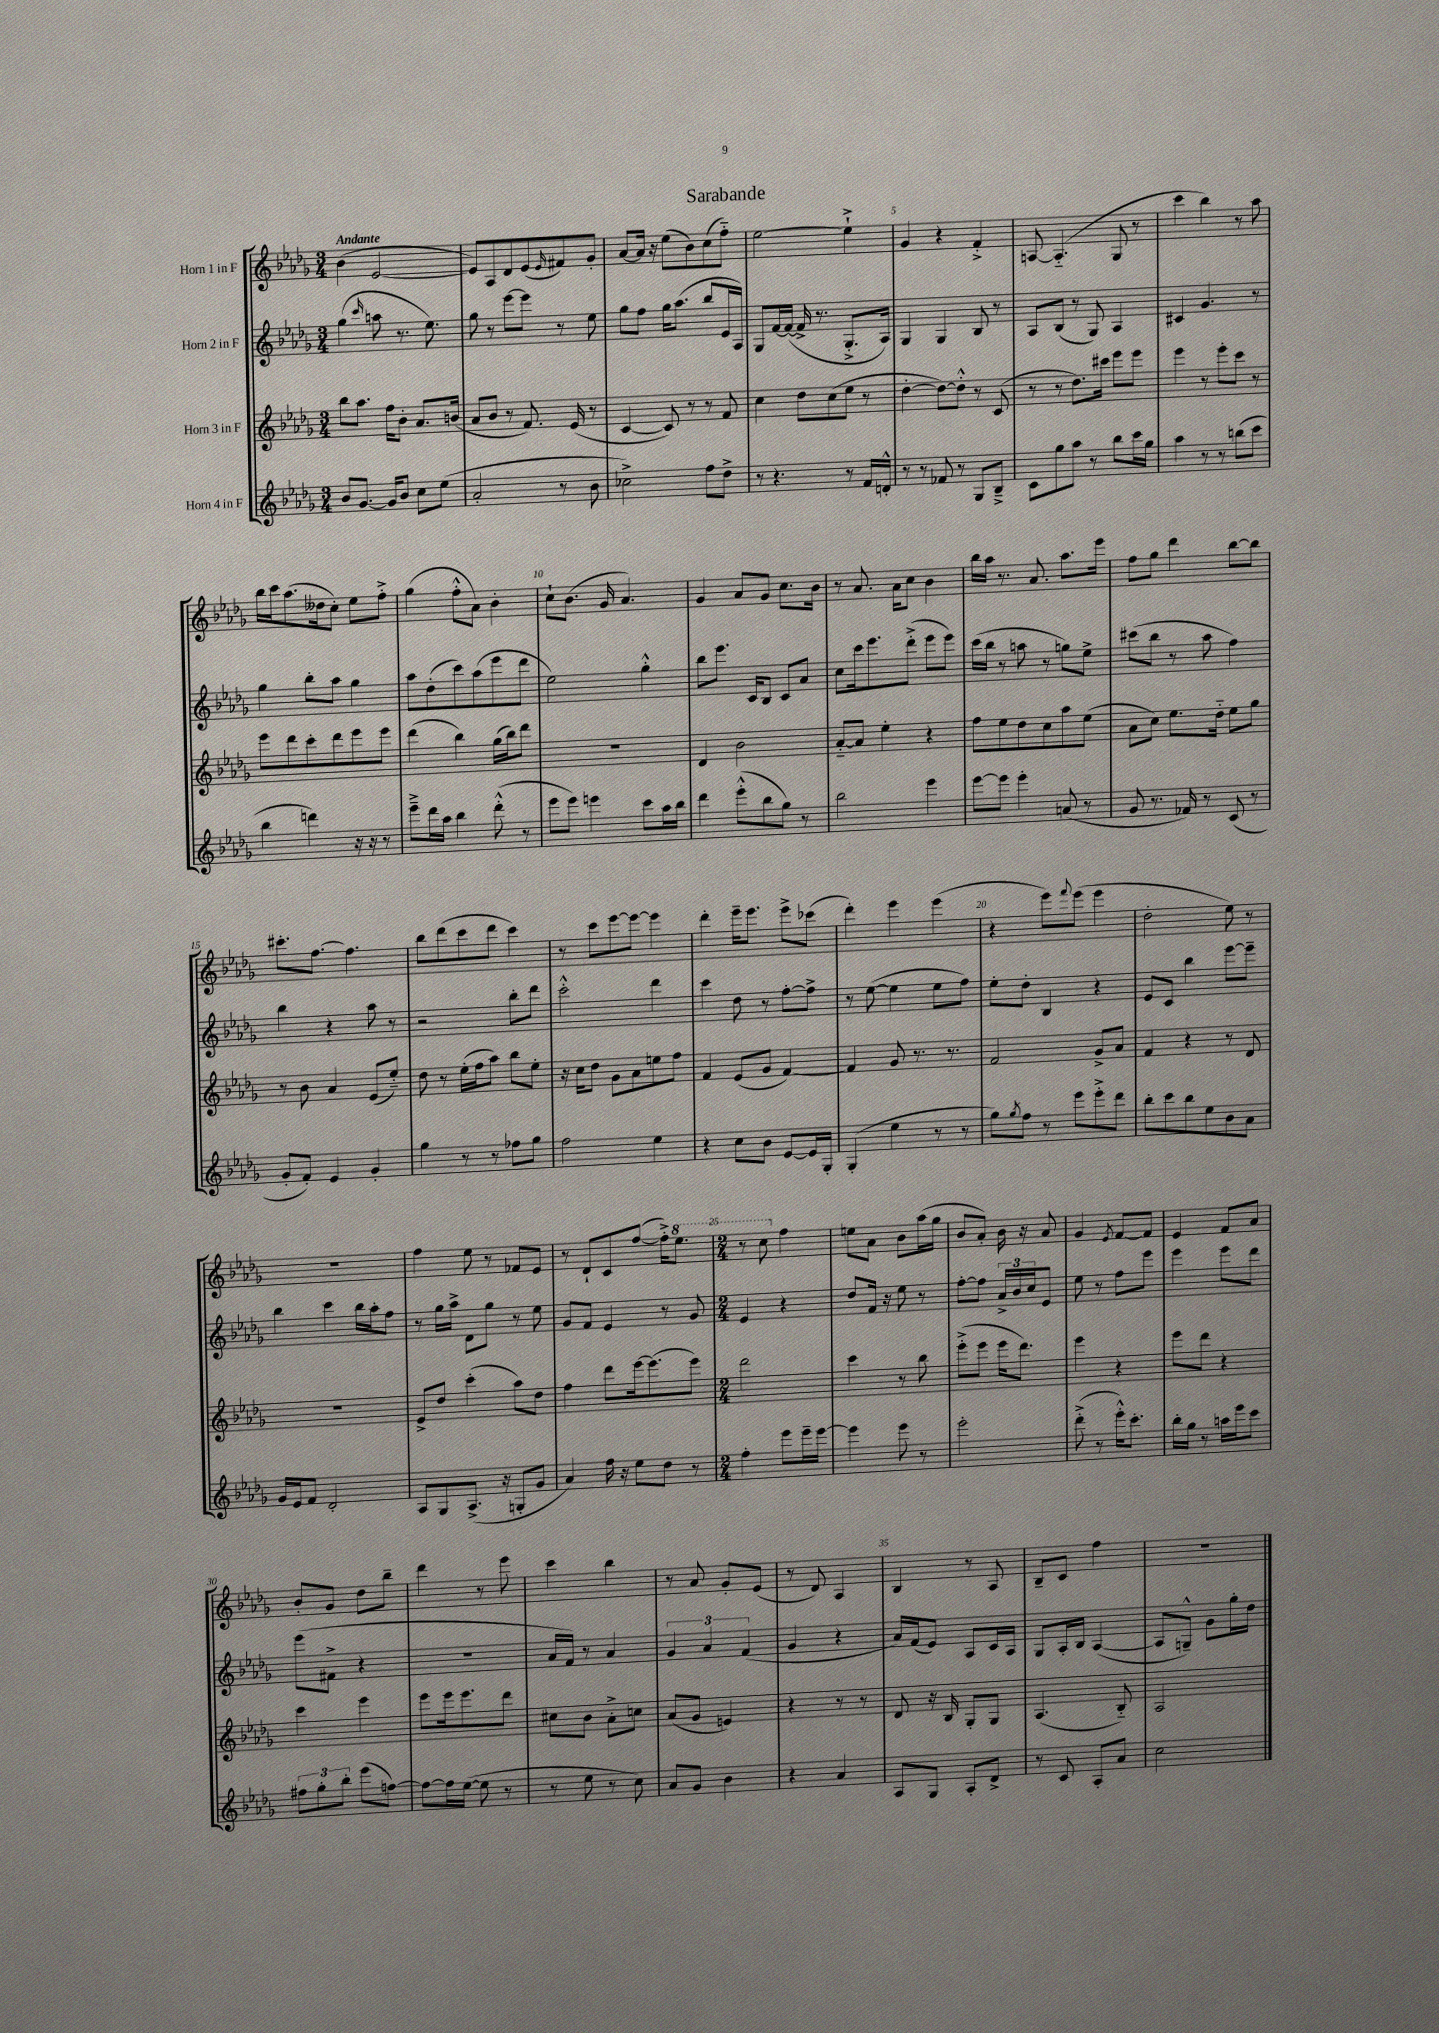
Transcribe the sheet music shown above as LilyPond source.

\header { title = "Sarabande" }
<<
\new StaffGroup <<
\new Staff = "s0" \with { instrumentName = "Horn 1 in F" } {
    \clef treble \key des \major \numericTimeSignature \time 3/4 \tempo "Andante"
    bes'4( ees'2~ |
    ees'8) aes8 des'8 ees'8( \grace { ees'16 } fis'8) ges'8-. |
    aes'8~ aes'16 r16 ees''8( bes'8) c''8( f''8-_) |
    ees''2~ ees''4-!-> |
    ges'4 r4 f'4-.-> |
    a8~ a4.-_( ges8 r8 |
    c'''4 bes''4) r8 aes''8 |
    bes''16 c'''16 aes''8.( deses''16 c''8-.) ees''8 f''8-.-> |
    ges''4( f''8-.-^ aes'8) bes'4-. |
    c''8-! bes'8.( ges'16 aes'4.) |
    ges'4 aes'8 ges'8 c''8. bes'16 |
    r8 aes'8. aes'16 c''8 bes'4 |
    bes''16 aes''16 r8. aes'8. aes''8. ees'''16 |
    f''8 ges''8 des'''4 bes''8~ bes''8 |
    cis'''8.-. f''8.~ f''4. |
    bes''8 des'''8( c'''8 des'''8 c'''4) |
    r8 c'''8 ees'''8~ ees'''8~ ees'''4 |
    des'''4-. ees'''16-- ees'''8. ees'''8-> ces'''8( |
    des'''4-.) ees'''4 ees'''4( |
    r4 ees'''8) \appoggiatura { f'''8 } ees'''8( ees'''4 |
    des''2-. ees''8) r8 |
    R2. |
    f''4 ees''8 r8 fes'8 ees'8 |
    r8 des'8-! c'8 f''8~( f''16-.->) \ottava #1 ees'''8. |
    \numericTimeSignature \time 2/4 r8 c'''8 \ottava #0 f''4 |
    e''8 aes'8 bes'8 aes''16( ges''16 |
    bes'8 aes'8-.) bes'16 r16 aes'8 |
    ges'4 \acciaccatura { ees'8 } f'8~ f'8 |
    ees'4 f'8 aes'8 |
    bes'8-. ges'8 des''8 bes''8-- |
    des'''4 r8 ees'''8 |
    c'''4 bes''4 |
    r8 aes'8 ges'8-. ees'8( |
    r8 des'8) aes4 |
    bes4 r8 aes8 |
    bes8-- c'8 f''4 |
    r2 \bar "|." |
}
\new Staff = "s1" \with { instrumentName = "Horn 2 in F" } {
    \clef treble \key des \major \numericTimeSignature \time 3/4
    ges''4( \grace { c'''16 } a''8 r8. ees''8.) |
    ges''8 r8 ees'''8~ ees'''8 r8 ees''8 |
    ges''8 f''8 ges''16 aes''8.( bes''8 ees'16 aes16) |
    ges8 f'16~ f'16~( f'16-> r8. ges8.-.-> aes16) |
    ges4 ges4 bes8 r8 |
    aes8 bes8( r8 ges8) aes4 |
    cis'4 ges'4. r8 |
    ges''4 bes''8-. aes''8 ges''4 |
    aes''8 des''8-.( c'''8) aes''8( ees'''8 des'''8 |
    ees''2) ges''4-.-^ |
    bes''8 ees'''8. c'16 bes8 c'8 aes'8 |
    c''8 c'''16 ees'''8. des'''8-.->( ees'''8 ees'''8) |
    c'''16( bes''16 r8 a''8 r8 g''8) ees''8-> |
    cis'''8( bes''8 r8 aes''8 f''4) |
    bes''4 r4 aes''8 r8 |
    r2 bes''8-. des'''8 |
    c'''2-.-^ des'''4 |
    c'''4 des''8 r8 f''8~-. f''8-> |
    r8 ees''8~( ees''4 ees''8 f''8) |
    ees''8-. des''8-. bes4 r4 |
    ees'8 c'8 bes''4 ees'''8~ ees'''8-- |
    bes''4 c'''4 bes''16 aes''16-. f''8 |
    r8 ges''16 aes''16-> des'8 ges''8 r8 ees''8 |
    ges'8 f'8 ees'4 r8 ges'8 |
    \numericTimeSignature \time 2/4 ees'4 r4 |
    des''8 f'16 r16 ees''8 r8 |
    f''8~-. f''8 \tuplet 3/2 { aes'16-> bes'16 c''16 } ees'8 |
    ees''8 r8 f''8 ees'''8 |
    ees'''4 ees'''8 des'''8 |
    ees'''8( fis'8-> r4 |
    R2 |
    aes'16 f'16) r8 aes'4 |
    \tuplet 3/2 { ges'4 aes'4 f'4( } |
    ges'4 r4 |
    aes'16) f'16( ees'8) aes8 c'16 aes16 |
    ges8 aes16-. bes16 aes4~( |
    aes8 g8---^) ges'8 ges''16-. des''16 \bar "|." |
}
\new Staff = "s2" \with { instrumentName = "Horn 3 in F" } {
    \clef treble \key des \major \numericTimeSignature \time 3/4
    bes''8 aes''8. f''16 bes'8-. aes'8. b'16( |
    aes'8 bes'8 r8 f'8.) ees'16( r8 |
    c'4~ c'8) r8 r8 f'8 |
    c''4 des''8 c''8( ees''8 r8 |
    des''4~-. des''8~) des''8-.-^ r8 c'8( |
    r8 r8 des''8.) cis'''16 ees'''8 ees'''8 |
    ees'''4 r8 ees'''8-. c'''8 r8 |
    ees'''8 des'''8 c'''8-. des'''8 ees'''8 ees'''8 |
    des'''4( bes''4) ges''16( bes''16) des'''8 |
    R2. |
    des'4 bes'2 |
    aes'8~-_ aes'8 ees''4-. r4 |
    f''8 ees''8 des''8 c''8 aes''8 ees''8( |
    aes'8 c''8) ees''8. des''16-_ ees''8 ges''8 |
    r8 bes'8 aes'4 ees'8( ees''8-_) |
    des''8 r8 ees''16-.( f''16 aes''8) bes''8 ees''8-. |
    r16 c''16 des''8 ges'8 aes'8 e''8 f''8 |
    f'4 ees'8( ges'8 f'4~) |
    f'4 ges'8 r8. r8. |
    f'2 ges'8-> aes'8 |
    f'4 r4 r8 des'8 |
    R2. |
    ees'8-> des''8 c'''4-.( aes''8) des''8 |
    f''4 des'''8 ees'''16~ ees'''8.( ees'''8) |
    \numericTimeSignature \time 2/4 des'''2 |
    c'''4 r8 bes''8 |
    ees'''8-.->( ees'''8 ees'''16 des'''8.) |
    ees'''4 r4 |
    ees'''8 des'''8 r4 |
    c'''4 ees'''4 |
    ees'''8 ees'''16 ees'''8. des'''8 |
    cis''8 bes'8 aes'8-.-> c''8 |
    aes'8( ges'8 e'4) |
    r4 r8 r8 |
    des'8 r16 bes16 ges8-. ges8 |
    aes4.( bes8-_) |
    aes2 \bar "|." |
}
\new Staff = "s3" \with { instrumentName = "Horn 4 in F" } {
    \clef treble \key des \major \numericTimeSignature \time 3/4
    bes'8 ges'8.~ ges'16 bes'8 c''8 ees''8( |
    aes'2-. r8 bes'8 |
    ces''2->) f''8 des''8-> |
    r8 r4. r8 f'16 d'16-.-^ |
    r8 r8 fes'8 r8 ges8 bes8---> |
    c'8 ges''8 aes''8 r8 bes''8 c'''16 ges''16 |
    aes''4 r8 r8 b''8( c'''8 |
    bes''4 d'''4) r16 r16 r8 |
    ees'''8---> des'''16 aes''16 bes''4 des'''8-.-^( r8 |
    ees'''8 ees'''8) e'''4 c'''8 aes''16 bes''16 |
    des'''4 ees'''8-.-^( bes''8 ges''8) r8 |
    bes''2 ees'''4 |
    ees'''8~ ees'''8 ees'''4-. a'8( r8 |
    ges'8 r8. fes'16) r8 c'8( r8 |
    ges'8-. f'8-.) ees'4 ges'4-. |
    ges''4 r8 r8 fes''8 ges''8 |
    f''2 ees''4 |
    r4 c''8 bes'8 ees'8~ ees'16 ges16-. |
    ges4-.( ees''4 r8 r8 |
    ges''8) \acciaccatura { ges''8 } f''8 r8 ees'''8 ees'''8-.-> des'''8 |
    bes''8-. c'''8 bes''8 ees''8 bes'8 aes'8 |
    ges'16 ees'16 f'8 des'2-. |
    aes8 ges8 aes8.->( r16 g8-. ges'8 |
    aes'4) f''16 r16 ees''8 des''8 r8 |
    \numericTimeSignature \time 2/4 f''4-. ees'''8 ees'''16-- ees'''16~ |
    ees'''4 ees'''8 r8 |
    ees'''2-. |
    des'''8-.->( r8 ees'''16-.-^) c'''8.-. |
    bes''16-. ges''16 r8 a''16 ees'''16 c'''8 |
    \tuplet 3/2 { fis''8 ges''8-. bes''8-. } ees'''8( f''8~) |
    f''8~ f''16 ees''16~( ees''8 r8 |
    r8 ees''8 r8 c''8) |
    aes'8 ges'8 bes'4 |
    r4 aes'4 |
    aes8 ges8 aes8-. des'8-> |
    r8 c'8 aes8-. aes'8 |
    c''2 \bar "|." |
}
>>
>>
\layout { \context { \Score \override BarNumber.break-visibility = ##(#f #t #t) barNumberVisibility = #(every-nth-bar-number-visible 5) } }
